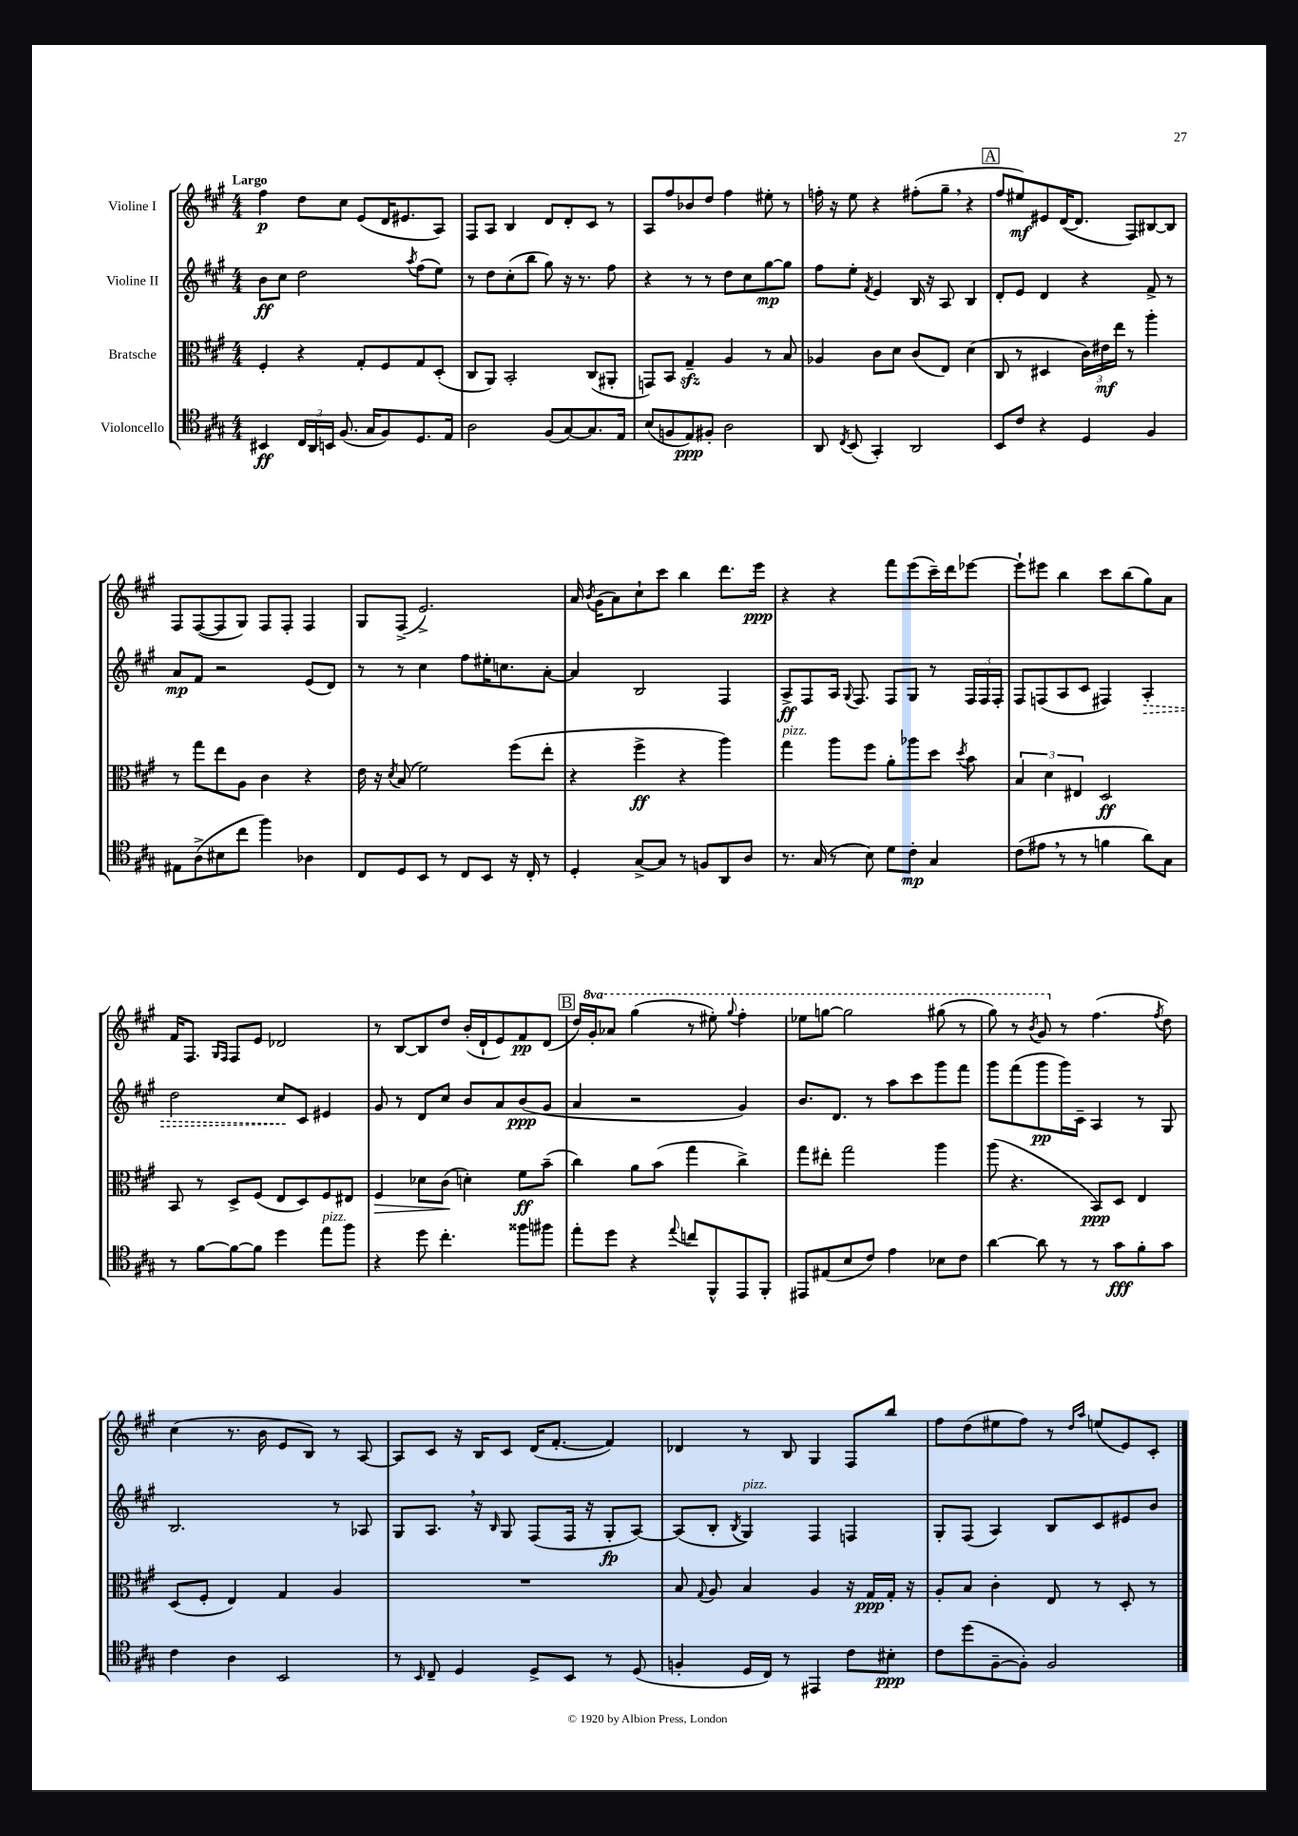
<<
\new StaffGroup <<
\new Staff = "s0" \with { instrumentName = "Violine I" } {
    \clef treble \key a \major \numericTimeSignature \time 4/4 \set Staff.ottavationMarkups = #ottavation-simple-ordinals \tempo "Largo"
    \autoBeamOff fis''4\p d''8[ cis''8] e'8[( d'16 eis'8. a8]) |
    fis8[ a8] b4 d'8[ d'8-. cis'8] r8 |
    a8[ fis''8 bes'8 d''8] fis''4 eis''8-. r8 |
    f''16-. r16 e''8 r4 fis''8[-.( gis''8]-- \breathe r4 |
    \mark \markup { \box "A" } fis''8[ eis''8\mf) eis'8 d'16~( d'8.] fis8[) bis8~ bis8] |
    fis8[ fis8~( fis8 gis8]) fis8[ fis8]-. fis4 |
    gis8[ fis8]->( e'2.->) |
    a'16 \acciaccatura { b'8 } gis'16[( a'8) cis''8-! cis'''8] b''4 d'''8.[ e'''16]\ppp |
    r4 r4 fis'''8[ e'''8( cis'''16--) d'''16 ees'''8]~ |
    ees'''8[-! eis'''8] b''4 cis'''8[ b''8( gis''8) a'8] |
    fis'16[ fis8.] \grace { gis16[ fis16] } fis8[ e'8] des'2 |
    r8 b8[~ b8 d''8] b'16[-.( d'16-! e'8) fis'8\pp d'8]( |
    \mark \markup { \box "B" } d''16[) \ottava #1 gis''16-. aes''8] gis'''4( r8 eis'''8-.) \appoggiatura { gis'''8 } fis'''4-. |
    ees'''8[ g'''8]~ g'''2 gis'''8( r8 |
    gis'''8) r8 \acciaccatura { b''8 } gis''8 \ottava #0 r8 fis''4.( \acciaccatura { fis''8 } d''8) |
    cis''4( r8. b'16 e'8[ b8]) r8 a8~ |
    a8[ cis'8] r16 b16[ cis'8] d'16[( fis'8.]~-. fis'4) |
    des'4 r8 b8 gis4 fis8[ b''8] |
    fis''8[ d''8( eis''8 fis''8]) r8 \grace { d''16[ a''16] } e''8[( e'8) cis'8]-. \bar "|." |
}
\new Staff = "s1" \with { instrumentName = "Violine II" } {
    \clef treble \key a \major \numericTimeSignature \time 4/4
    \autoBeamOff b'8[\ff cis''8] d''2 \acciaccatura { a''8 } fis''8[( e''8]) |
    r8 d''8[ cis''8-.( b''8] gis''8) r16 r8. fis''8 |
    r4 r8 r8 d''8[ cis''8 gis''8~\mp gis''8] |
    fis''8[ e''8]-. \acciaccatura { fis'8 } e'4 b16 r16 a8 b4 |
    \mark \markup { \box "A" } d'8[-. e'8] d'4 r4 fis'8-> r8 |
    a'8[\mp fis'8] r2 e'8[( d'8]) |
    r8 r8 cis''4 fis''8[ eis''16-. c''8. a'8]~-. |
    a'4 b2 fis4 |
    a8[->\ff fis8 a16] \appoggiatura { gis8 } fis8. fis8[ gis8] r8 \tuplet 3/2 { fis16[ fis16 fis16]-. } |
    fis8[ f8( a8 cis'8] fis4) \once \override Hairpin.style = #'dashed-line a4-.\> |
    d''2 cis''8[\! cis'8] eis'4 |
    gis'8 r8 d'8[ cis''8] b'8[ a'8 b'8\ppp( gis'8] |
    \mark \markup { \box "B" } a'4 r2 gis'4) |
    b'8.[ d'8.] r8 a''8[ cis'''8 gis'''8 fis'''8] |
    gis'''8[ fis'''8( gis'''8\pp gis'''16) cis'16]-- a4 r8 gis8 |
    b2. r8 aes8 |
    gis8[ a8.] \breathe r16 \grace { b16 } gis8 fis8[( fis16] r16 gis8[-.\fp a8]~) |
    a8[( b8]-. \acciaccatura { b8 } gis4^\markup { \italic "pizz." }) fis4 f4 |
    gis8[-. fis8]( a4) b8[ cis'8 eis'8 b'8] \bar "|." |
}
\new Staff = "s2" \with { instrumentName = "Bratsche" } {
    \clef alto \key a \major \numericTimeSignature \time 4/4
    \autoBeamOff fis4-. r4 gis8[-. fis8 gis8 d8]-.( |
    cis8[ a,8]) b,2-. cis8[( ais,8]-. |
    g,8[) b,8] gis4--\sfz a4 r8 b8 |
    aes4 cis'8[ d'8] cis'8[( e8]) d'4( |
    \mark \markup { \box "A" } cis8 r8 dis4 \tuplet 3/2 { cis'16[) eis'16\mf e''16] } r8 a''4-. |
    r8 gis''8[ e''8 a8] cis'4 r4 |
    e'16 r16 \acciaccatura { d'8 } b8( fis'2) fis''8[( e''8]-. |
    r4 fis''4->\ff r4 a''4) |
    gis''4^\markup { \italic "pizz." } a''8[ fis''8] a'8[-. aes''8 d''8] \acciaccatura { d''8 } b'8 |
    \tuplet 3/2 { b4 d'4 eis4 } d2\ff |
    b,8 r8 d8[-> fis8]( e8[ d8) fis8 eis8] |
    fis4\> des'8[ cis'8]\!( d'4-.) fis'8[\ff b'8]--( |
    \mark \markup { \box "B" } cis''4) a'8[ b'8]( gis''4 cis''4->) |
    gis''8[ eis''8]-. gis''2 a''4 |
    a''8( r4. b,8[\ppp) d8] e4 |
    d8[( fis8]-. e4) gis4 a4 |
    R1 |
    b8 \appoggiatura { gis8 } a8 b4 a4 r16 gis16[\ppp gis16]-. r16 |
    a8[-. b8] cis'4-. e8 r8 d8-. r8 \bar "|." |
}
\new Staff = "s3" \with { instrumentName = "Violoncello" } {
    \clef tenor \key a \major \numericTimeSignature \time 4/4
    \autoBeamOff bis,4\ff \tuplet 3/2 { cis16[ a,16 b,16] } fis8.( gis16[ fis8) d8. e16] |
    a2 fis8[( gis8~) gis8. e16] |
    b8[( f8 e8\ppp) fis8]-. a2 |
    a,8 \acciaccatura { cis8 } b,8( gis,4-.) a,2 |
    \mark \markup { \box "A" } b,8[ cis'8] r4 d4 fis4 |
    eis8[ a8->( bis8 cis''8] fis''4) aes4 |
    cis8[ d8 b,8] r8 cis8[ b,8] r16 cis16-. r8 |
    d4-. gis8[~-> gis8] r8 f8[ a,8 a8] |
    r8. gis16( r8 b8) d'8[ cis'8]-.\mp gis4 |
    cis'8[( eis'8] \breathe r8 r8 f'4 a'8[) gis8] |
    r8 fis'8[~ fis'8~ fis'8] d''4 e''8[^\markup { \italic "pizz." } fis''8] |
    r4 d''8 cis''4.-. fisis''8[ fis''8] |
    \mark \markup { \box "B" } e''8[-. d''8] r4 \appoggiatura { e''8 } c''8[ fis,8-^ e,8 fis,8]-. |
    eis,8[ eis8( b8 cis'8]) e'4 bes8[ cis'8] |
    a'4~ a'8 r8 r8 gis'8[\fff fis'8-. gis'8] |
    cis'4 a4 b,2 |
    r8 \grace { b,16 } cis8-- d4 d8[-> b,8] r8 d8( |
    f4-. d16[ cis16]) r8 eis,4 cis'8[ bis8]-.\ppp |
    cis'8[ d''8( fis8~-- fis8]-.) fis2 \bar "|." |
}
>>
>>
\layout { \context { \Score \remove "Bar_number_engraver" } }
